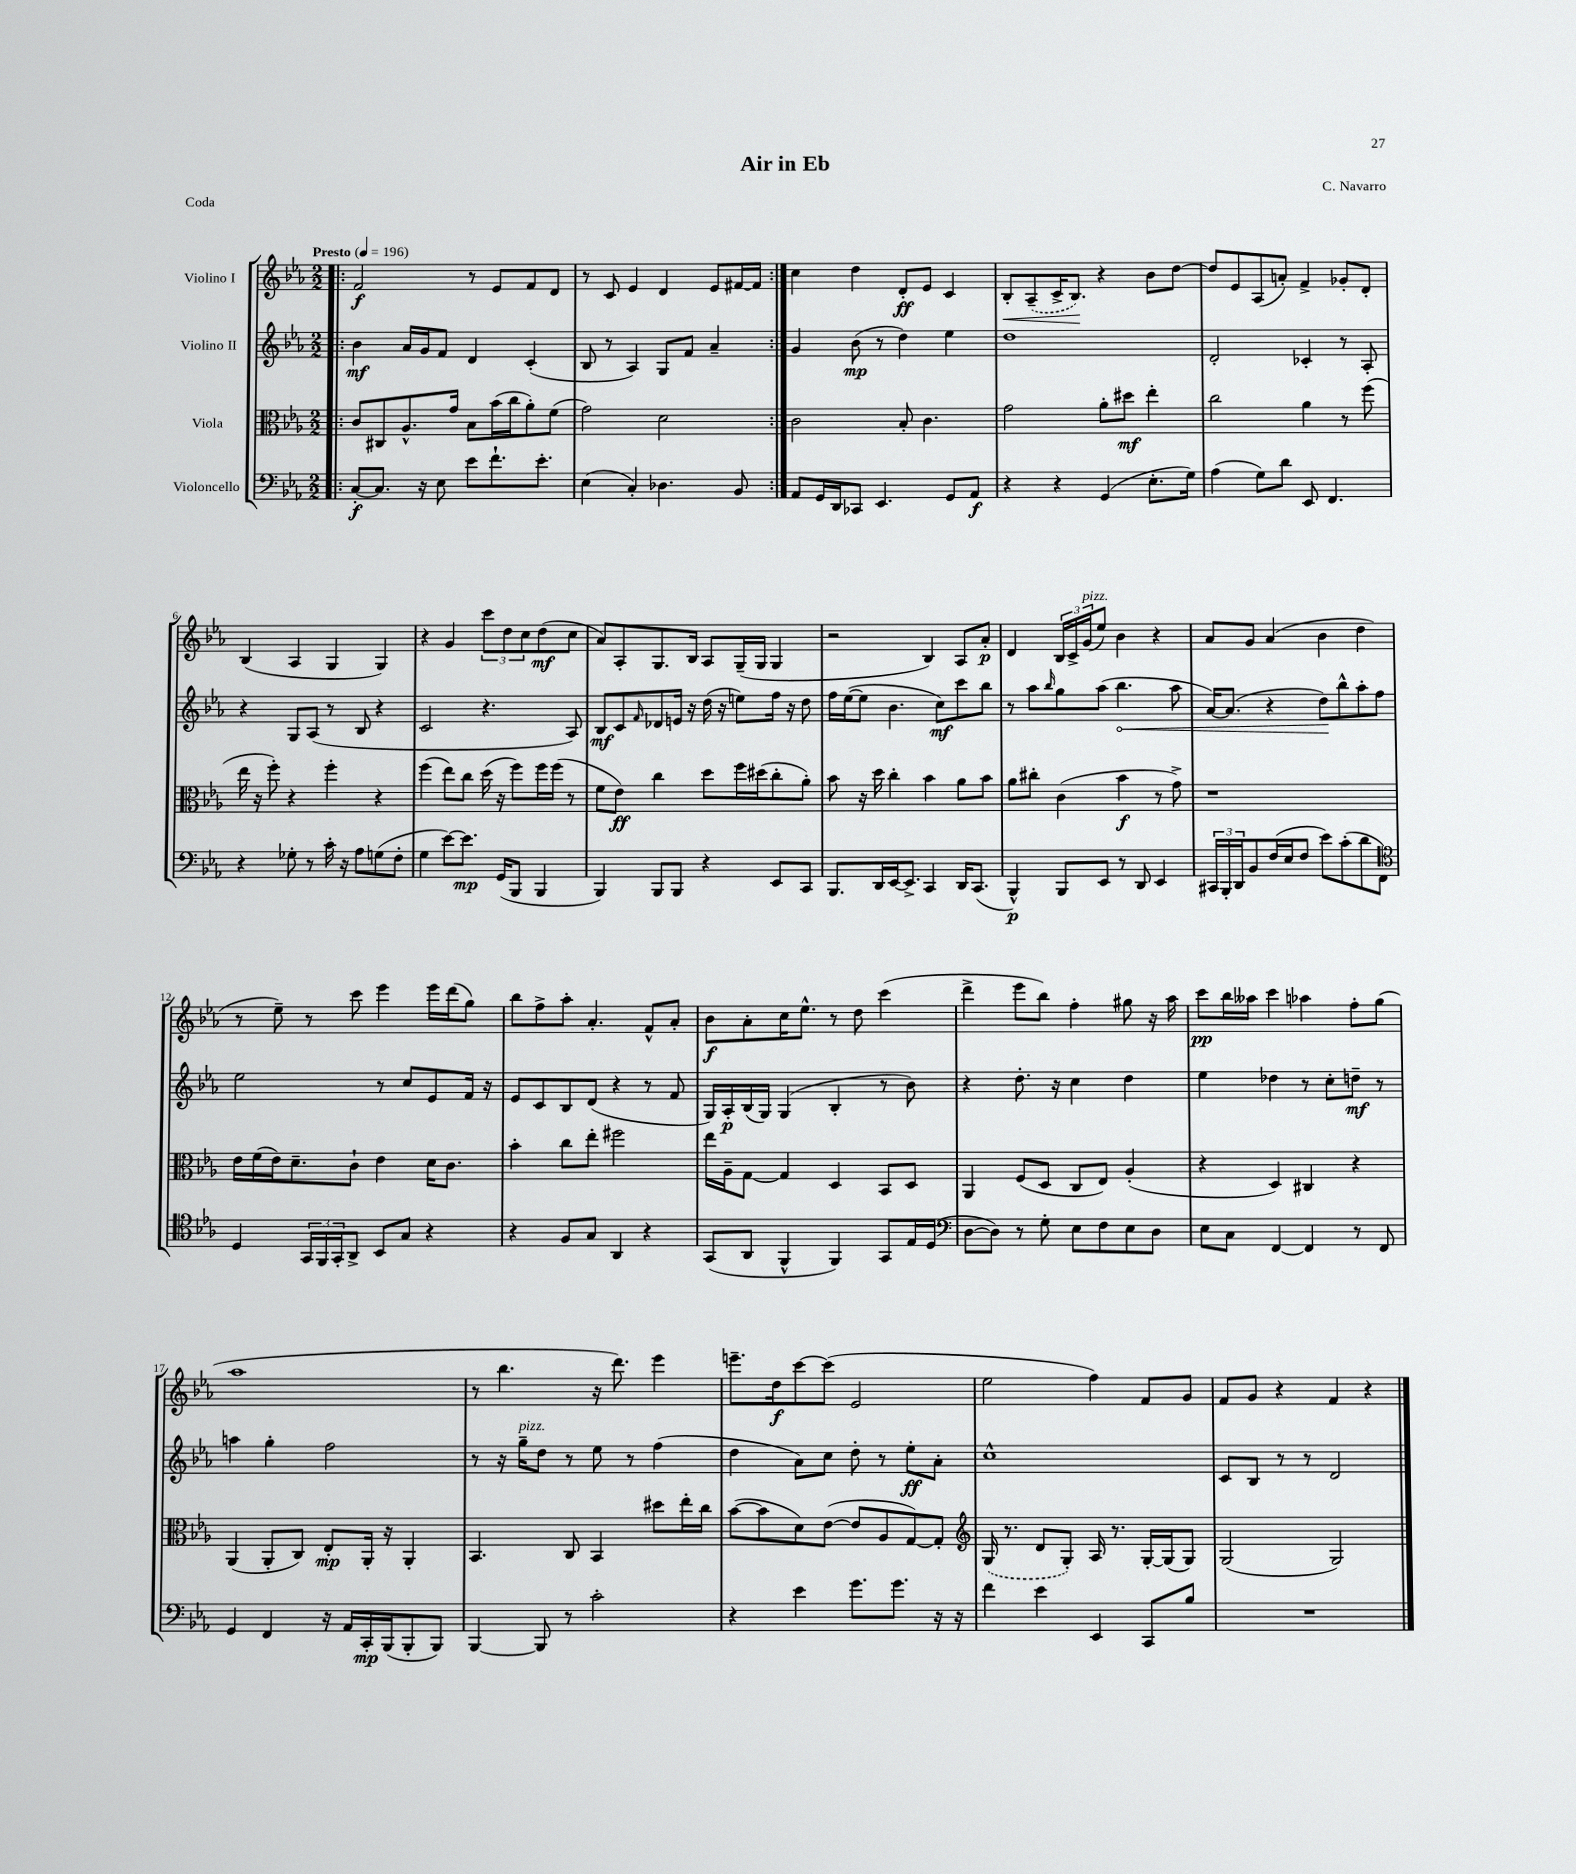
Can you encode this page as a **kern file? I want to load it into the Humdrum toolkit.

**kern	**dynam	**kern	**dynam	**kern	**dynam	**kern	**dynam
*part4	*part4	*part3	*part3	*part2	*part2	*part1	*part1
*staff4	*staff4	*staff3	*staff3	*staff2	*staff2	*staff1	*staff1
*I"Violoncello	*	*I"Viola	*	*I"Violino II	*	*I"Violino I	*
*clefF4	*	*clefC3	*	*clefG2	*	*clefG2	*
*k[b-e-a-]	*	*k[b-e-a-]	*	*k[b-e-a-]	*	*k[b-e-a-]	*
*M2/2	*	*M2/2	*	*M2/2	*	*M2/2	*
*MM196	*	*MM196	*	*MM196	*	*MM196	*
=1!|:	=1!|:	=1!|:	=1!|:	=1!|:	=1!|:	=1!|:	=1!|:
!	!	!	!	!	!	!LO:TX:a:B:t=Presto	!
[8C'/L	f	8c/L	.	4b-\	mf	2f/	f
8.C/J]	.	8C#X/	.	.	.	.	.
.	.	8.A-^^/	.	16a-/LL	.	.	.
16r	.	.	.	16g/J	.	.	.
8E-\	.	.	.	8f/J	.	.	.
.	.	16g/Jk	.	.	.	.	.
8e-\L	.	8B-\L	.	4d/	.	8r	.
8.f`\	.	(16b-\L	.	.	.	8e-/L	.
.	.	16cc\J	.	.	.	.	.
.	.	8a-'\)	.	(4c'/	.	8f/	.
8.e-'\J	.	.	.	.	.	.	.
.	.	(8f\J	.	.	.	8d/J	.
=2	=2	=2	=2	=2	=2	=2	=2
(4E-\	.	2g\)	.	8B-/	.	8r	.
.	.	.	.	8r	.	8c/	.
4C'/)	.	.	.	4A-/)	.	4e-/	.
4.D-X\	.	2d\	.	8G/L	.	4d/	.
.	.	.	.	8f/J	.	.	.
.	.	.	.	4a-~/	.	8e-/L	.
8BB-/	.	.	.	.	.	[16f#X/L	.
.	.	.	.	.	.	16f#/JJ]	.
=3:|!	=3:|!	=3:|!	=3:|!	=3:|!	=3:|!	=3:|!	=3:|!
8AA-/L	.	2c\	.	4g/	.	4cc\	.
16GG/L	.	.	.	.	.	.	.
16DD/J	.	.	.	.	.	.	.
8CC-X/J	.	.	.	(8b-\	mp	4dd\	.
4.EE-/	.	.	.	8r	.	.	.
.	.	8B-'/	.	4dd\)	.	8d'/L	ff
.	.	4.c\	.	.	.	8e-/J	.
8GG/L	.	.	.	4ee-\	.	4c/	.
8AA-/J	f	.	.	.	.	.	.
=4	=4	=4	=4	=4	=4	=4	=4
!	!	!	!	!	!	!	!LO:HP:b
4r	.	2g\	.	1dd	.	8B-'/L	<
.	.	.	.	.	.	(8A-~/	.
4r	.	.	.	.	.	16c^/K	.
.	.	.	.	.	.	8.B-/J)	.
(4GG/	.	8a-'\L	.	.	.	4r	[
.	.	8dd#X\J	mf	.	.	.	.
8.E-'\L	.	4ee-'\	.	.	.	8b-\L	.
.	.	.	.	.	.	[8dd\J	.
16G\Jk)	.	.	.	.	.	.	.
=5	=5	=5	=5	=5	=5	=5	=5
(4A-\	.	2cc\	.	2d'/	.	8dd/L]	.
.	.	.	.	.	.	8e-/	.
8G\L)	.	.	.	.	.	(8A-/	.
8d\J	.	.	.	.	.	8an'/J)	.
8EE-/	.	4a-\	.	4c-X'/	.	4f^/	.
4.FF/	.	.	.	.	.	.	.
.	.	8r	.	8r	.	8g-X'/L	.
.	.	(8ff\	.	8A-'/	.	8d'/J	.
!!LO:LB:g=z
=6	=6	=6	=6	=6	=6	=6	=6
4r	.	16ee-\	.	4r	.	(4B-/	.
.	.	16r	.	.	.	.	.
.	.	8ff'\)	.	.	.	.	.
8G-X'\	.	4r	.	8G/L	.	4A-/	.
8r	.	.	.	(8A-/J	.	.	.
16c'\	.	4ff'\	.	8r	.	4G/	.
16r	.	.	.	.	.	.	.
8A-\L	.	.	.	8B-/	.	.	.
(8Gn\	.	4r	.	4r	.	4G/)	.
8F'\J	.	.	.	.	.	.	.
=7	=7	=7	=7	=7	=7	=7	=7
4G\	.	(4ff\	.	2c/	.	4r	.
[8e-\L)	.	8ee-\L)	.	.	.	4g/	.
8.e-\J]	mp	8cc\J	.	.	.	.	.
.	.	(16dd\	.	4.r	.	12ccc\L	.
(16GG/KL	.	16r	.	.	.	.	.
.	.	.	.	.	.	12dd\	.
8BBB-/J	.	8ff\L)	.	.	.	.	.
.	.	.	.	.	.	12cc\	.
4BBB-/	.	16ff\L	.	.	.	(8dd\	mf
.	.	(16ff\JJ	.	.	.	.	.
.	.	8r	.	8A-/)	.	8cc\J	.
=8	=8	=8	=8	=8	=8	=8	=8
4BBB-/)	.	8f\L	.	8B-/L	mf	8a-/L)	.
.	.	8e-\J)	ff	8c/	.	8A-'/	.
.	.	.	.	16qqf/	.	.	.
8BBB-/L	.	4cc\	.	8d-X/	.	8.G/	.
8BBB-/J	.	.	.	16en/Jk	.	.	.
.	.	.	.	16r	.	16B-/Jk	.
4r	.	8dd\L	.	(16dd\	.	8A-/L	.
.	.	.	.	16r	.	.	.
.	.	16ff\L	.	8een\L)	.	(16G~/L	.
.	.	(16dd#X\J	.	.	.	16G/JJ	.
8EE-/L	.	8cc'\	.	16ff\Jk	.	4G/	.
.	.	.	.	16r	.	.	.
8CC/J	.	8a-'\J)	.	8dd\	.	.	.
=9	=9	=9	=9	=9	=9	=9	=9
8.BBB-/L	.	8b-\	.	16ff\LL	.	2r	.
.	.	.	.	([16ee-\J	.	.	.
.	.	16r	.	8ee-\J]	.	.	.
16DD/L	.	16dd\	.	.	.	.	.
[16EE-/J	.	4cc'\	.	4.b-\	.	.	.
8.EE-^/J]	.	.	.	.	.	.	.
4CC/	.	4b-\	.	.	.	4B-/)	.
.	.	.	.	8cc\L)	mf	.	.
16DD/KL	.	8a-\L	.	8ccc\	.	8A-/L	.
(8.CC/J	.	.	.	.	.	.	.
.	.	8b-\J	.	8bb-\J	.	8a-'/J	p
=10	=10	=10	=10	=10	=10	=10	=10
4BBB-^^/)	p	8a-\L	.	8r	.	4d/	.
.	.	8cc#X'\J	.	8aa-\L	.	.	.
.	.	.	.	16qqbb-/	.	.	.
8BBB-/L	.	(4c\	.	8gg\	.	24B-/LL	.
.	.	.	.	.	.	24c^/	.
!	!	!	!	!	!	!LO:TX:a:i:t=pizz.	!
.	.	.	.	.	.	(24g/J	.
8EE-/J	.	.	.	(8aa-\J	.	8ee-/J)	.
!	!	!	!	!	!LO:HP:b	!	!
8r	.	4b-\	f	4.bb-\	<	4b-\	.
8DD/	.	.	.	.	.	.	.
4EE-/	.	8r	.	.	.	4r	.
.	.	8g^\)	.	8aa-\	.	.	.
=11	=11	=11	=11	=11	=11	=11	=11
24CC#X/LL	.	1r	.	[16a-/KL)	.	8a-/L	.
24BBB-'/	.	.	.	.	.	.	.
.	.	.	.	(8.a-/J]	.	.	.
24DD/J	.	.	.	.	.	.	.
8BB-/	.	.	.	.	.	8g/J	.
(16F/L	.	.	.	4r	.	(4a-/	.
16E-/J	.	.	.	.	.	.	.
8F/J	.	.	.	.	.	.	.
8e-\L)	.	.	.	8dd\L)	.	4b-\	.
(8c'\	.	.	.	8bb-^^\	[	.	.
8d\	.	.	.	8aa-'\	.	4dd\	.
8FF\J)	.	.	.	8ff\J	.	.	.
!!LO:LB:g=z
=12	=12	=12	=12	=12	=12	=12	=12
*clefC4	*	*	*	*	*	*	*
4D/	.	16e-\LL	.	2ee-\	.	8r	.
.	.	(16f\	.	.	.	.	.
.	.	16e-\J)	.	.	.	8ee-~\)	.
.	.	8.d~\	.	.	.	.	.
24GG/LL	.	.	.	.	.	8r	.
24FF/	.	.	.	.	.	.	.
24GG'/J	.	.	.	.	.	.	.
8AA-^/J	.	8c`\J	.	.	.	8ccc\	.
8BB-/L	.	4e-\	.	8r	.	4eee-\	.
8G/J	.	.	.	8cc/L	.	.	.
4r	.	16d\KL	.	8e-/	.	16eee-\LL	.
.	.	8.c\J	.	.	.	(16ddd\J	.
.	.	.	.	16f/Jk	.	8gg\J)	.
.	.	.	.	16r	.	.	.
=13	=13	=13	=13	=13	=13	=13	=13
4r	.	4b-'\	.	8e-/L	.	8bb-\L	.
.	.	.	.	8c/	.	8ff^\	.
8F/L	.	8cc\L	.	8B-/	.	8aa-'\J	.
8G/J	.	8ee-'\J	.	(8d/J	.	4.a-'/	.
4AA-/	.	2ff#X\	.	4r	.	.	.
4r	.	.	.	8r	.	8f^^/L	.
.	.	.	.	8f/	.	8a-'/J	.
=14	=14	=14	=14	=14	=14	=14	=14
(8GG/L	.	16ee-\LL	.	16G/LL)	.	8b-\L	f
.	.	16A-~\J	.	16A-'/	p	.	.
8AA-/J	.	[8G\J	.	(16B-/	.	8a-'\	.
.	.	.	.	16G/JJ)	.	.	.
4FF^^/	.	4G/]	.	(4G/	.	16cc\K	.
.	.	.	.	.	.	8.ee-^^\J	.
4FF/)	.	4D/	.	4B-'/	.	8r	.
.	.	.	.	.	.	8dd\	.
8GG/L	.	8BB-/L	.	8r	.	(4ccc\	.
16E-/L	.	8D/J	.	8b-\)	.	.	.
(16D/JJ	.	.	.	.	.	.	.
=15	=15	=15	=15	=15	=15	=15	=15
*clefF4	*	*	*	*	*	*	*
[8D\L	.	4AA-/	.	4r	.	4ddd^\	.
8D\J])	.	.	.	.	.	.	.
8r	.	(8F/L	.	8.dd'\	.	8eee-\L	.
8G'\	.	8D/J	.	.	.	8bb-\J)	.
.	.	.	.	16r	.	.	.
8E-\L	.	8C/L	.	4cc\	.	4ff'\	.
8F\	.	8E-/J)	.	.	.	.	.
8E-\	.	(4A-'/	.	4dd\	.	8gg#X\	.
8D\J	.	.	.	.	.	16r	.
.	.	.	.	.	.	16aa-\	.
=16	=16	=16	=16	=16	=16	=16	=16
8E-\L	.	4r	.	4ee-\	.	8ccc\L	pp
8C\J	.	.	.	.	.	16bb-\L	.
.	.	.	.	.	.	16aa--X\JJ	.
[4FF/	.	4D/)	.	4dd-X\	.	4ccc\	.
4FF/]	.	4C#X/	.	8r	.	4aa-X\	.
.	.	.	.	8cc'\L	.	.	.
8r	.	4r	.	8ddn~\J	mf	8ff'\L	.
8FF/	.	.	.	8r	.	(8gg\J	.
!!LO:LB:g=z
=17	=17	=17	=17	=17	=17	=17	=17
4GG/	.	(4AA-/	.	4aan\	.	1aa-	.
4FF/	.	8AA-'/L	.	4gg'\	.	.	.
.	.	8C/J)	.	.	.	.	.
16r	.	8E-'/L	mp	2ff\	.	.	.
16AA-/LL	.	.	.	.	.	.	.
16CC'/	mp	16AA-'/Jk	.	.	.	.	.
(16BBB-/J	.	16r	.	.	.	.	.
8BBB-'/	.	4AA-'/	.	.	.	.	.
8BBB-/J)	.	.	.	.	.	.	.
=18	=18	=18	=18	=18	=18	=18	=18
[4BBB-/	.	4.BB-/	.	8r	.	8r	.
.	.	.	.	16r	.	4.bb-\	.
!	!	!	!	!LO:TX:a:i:t=pizz.	!	!	!
.	.	.	.	16gg~\KL	.	.	.
8BBB-/]	.	.	.	8dd\J	.	.	.
8r	.	8C/	.	8r	.	.	.
2c'\	.	4BB-/	.	8ee-\	.	16r	.
.	.	.	.	.	.	8.ddd\)	.
.	.	.	.	8r	.	.	.
.	.	8dd#X\L	.	(4ff\	.	4eee-\	.
.	.	16ee-'\L	.	.	.	.	.
.	.	16cc\JJ	.	.	.	.	.
=19	=19	=19	=19	=19	=19	=19	=19
4r	.	([8b-\L	.	4dd\	.	8.eeen~\L	.
.	.	8b-\]	.	.	.	.	.
.	.	.	.	.	.	16dd\k	f
4e-\	.	8d\)	.	8a-\L)	.	[8ccc\	.
.	.	([8e-\J	.	8cc\J	.	(8ccc\J]	.
8.g\L	.	8e-/L]	.	8dd'\	.	2e-/	.
.	.	8A-/	.	8r	.	.	.
8.g\J	.	.	.	.	.	.	.
.	.	[8G/)	.	8ee-'\L	ff	.	.
16r	.	8G'/J]	.	8a-'\J	.	.	.
16r	.	.	.	.	.	.	.
=20	=20	=20	=20	=20	=20	=20	=20
*	*	*clefG2	*	*	*	*	*
4f\	.	(16G/	.	1cc^^	.	2ee-\	.
.	.	8.r	.	.	.	.	.
4e-\	.	8d/L	.	.	.	.	.
.	.	8G'/J)	.	.	.	.	.
4EE-/	.	16A-/	.	.	.	4ff\)	.
.	.	8.r	.	.	.	.	.
8CC/L	.	[16G'/LL	.	.	.	8f/L	.
.	.	(16G/J]	.	.	.	.	.
8B-/J	.	8G/J)	.	.	.	8g/J	.
=21	=21	=21	=21	=21	=21	=21	=21
1r	.	(2G/	.	8c/L	.	8f/L	.
.	.	.	.	8B-/J	.	8g/J	.
.	.	.	.	8r	.	4r	.
.	.	.	.	8r	.	.	.
.	.	2G/)	.	2d/	.	4f/	.
.	.	.	.	.	.	4r	.
==	==	==	==	==	==	==	==
*-	*-	*-	*-	*-	*-	*-	*-
